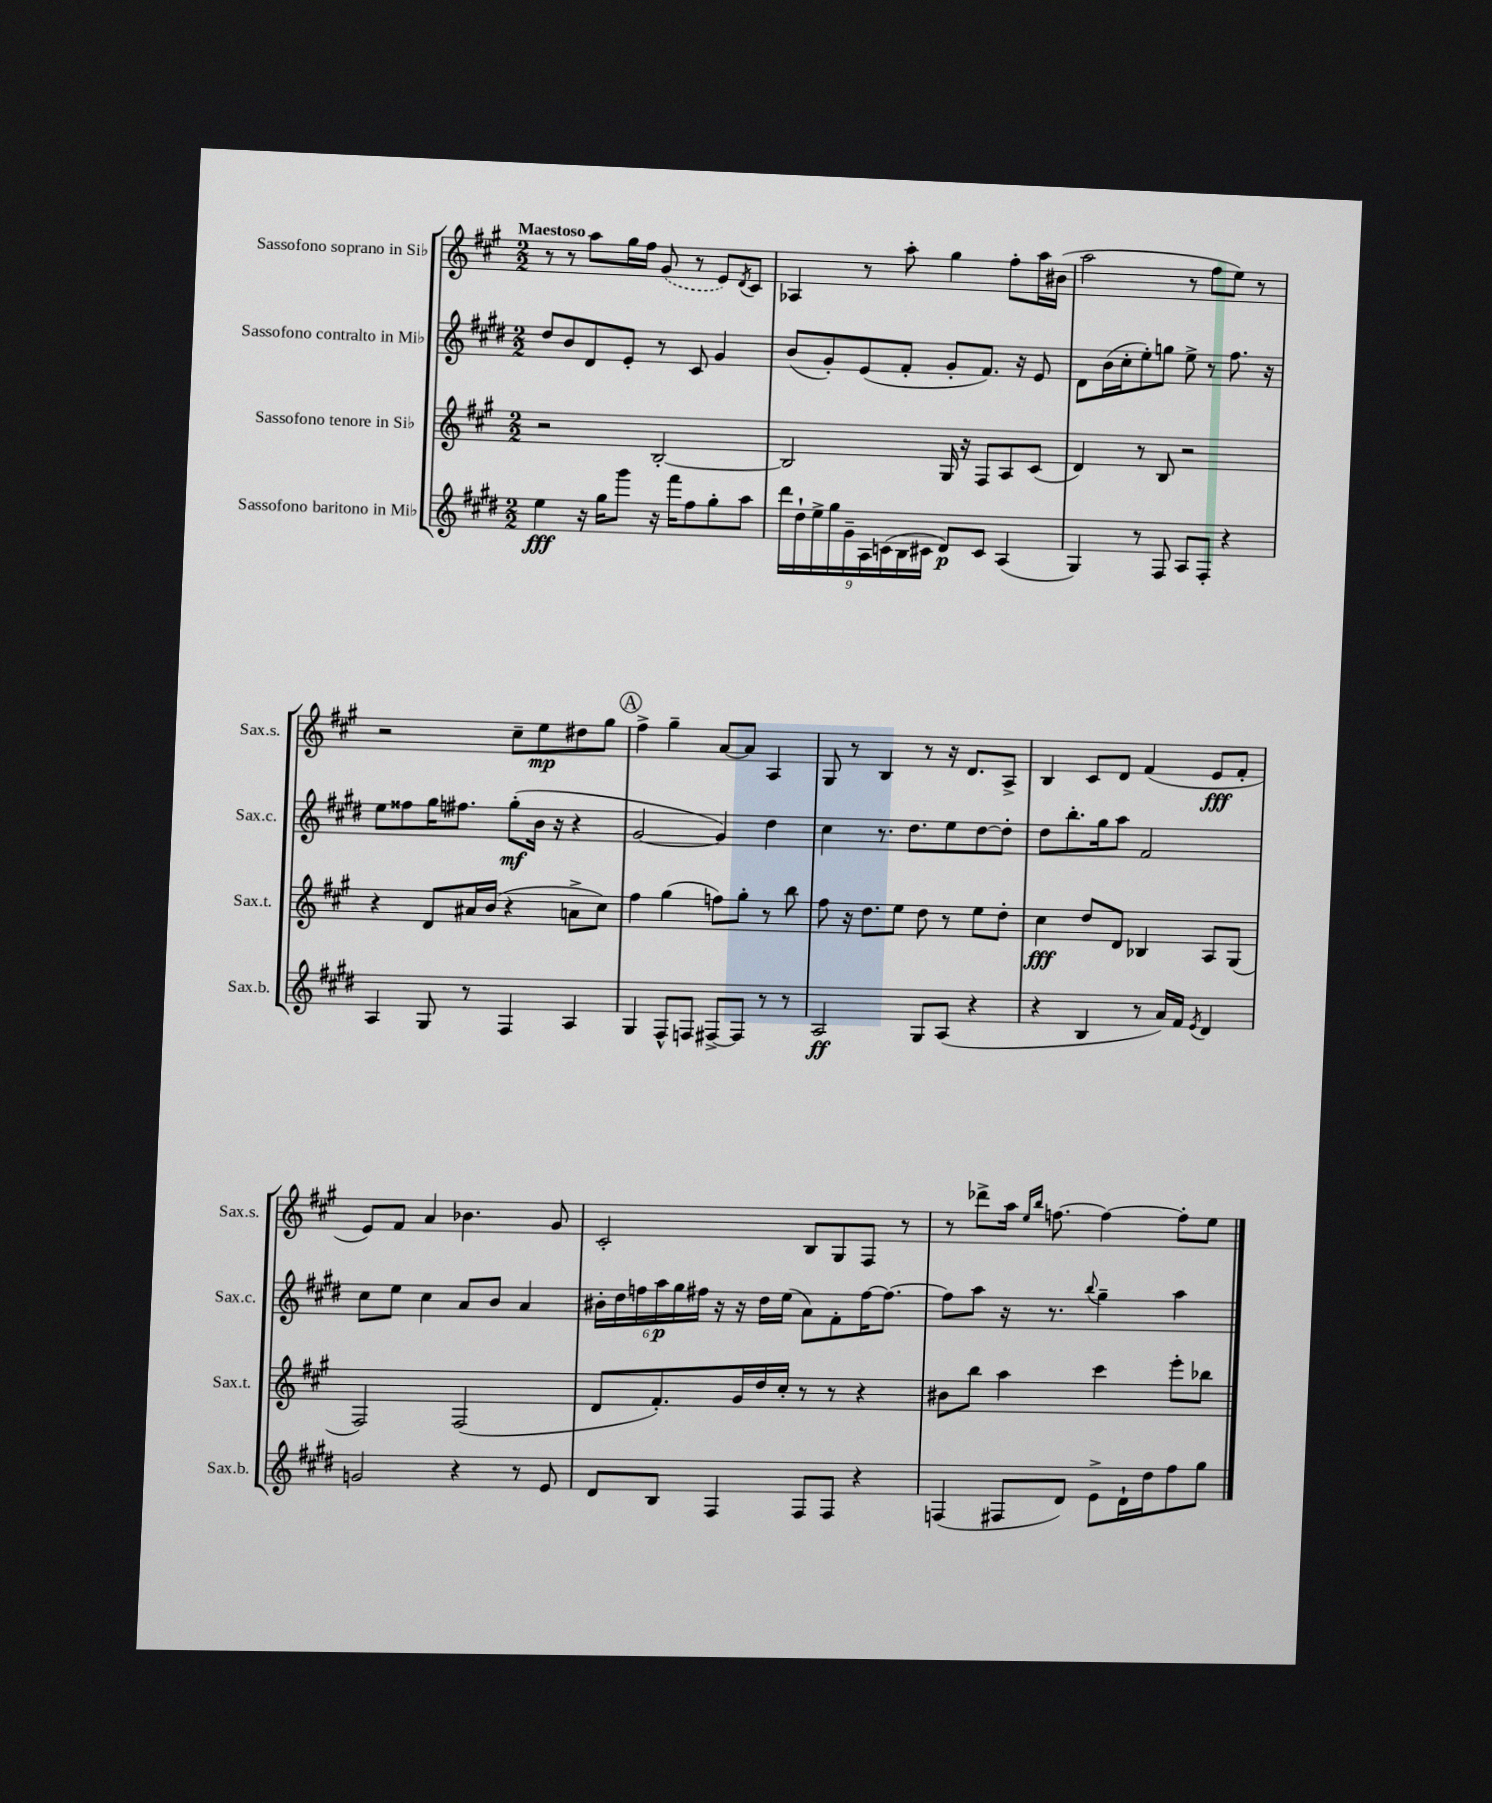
<<
\new StaffGroup <<
\new Staff = "s0" \with { instrumentName = "Sassofono soprano in Sib" shortInstrumentName = "Sax.s." } {
    \clef treble \key a \major \numericTimeSignature \time 2/2 \tempo "Maestoso"
    r8 r8 a''8 gis''16 fis''16 \once \slurDashed gis'8( r8 e'8) \acciaccatura { d'8 } cis'8 |
    aes4 r8 a''8-. gis''4 fis''8-. a''16 bis'16( |
    a''2 r8 fis''8 e''8) r8 |
    r2 cis''8-- e''8\mp dis''8 gis''8 |
    \mark \markup { \circle "A" } fis''4-> gis''4-- a'8~ a'8 a4 |
    gis8 r8 b4 r8 r16 d'8. a8-> |
    b4 cis'8 d'8 fis'4( e'8\fff fis'8-. |
    e'8) fis'8 a'4 bes'4. gis'8 |
    cis'2-. b8 gis8 fis8 r8 |
    r8 des'''8-> a''16 \grace { e''16 b''16 } f''8.~ f''4~ f''8-. e''8 \bar "|." |
}
\new Staff = "s1" \with { instrumentName = "Sassofono contralto in Mib" shortInstrumentName = "Sax.c." } {
    \clef treble \key e \major \numericTimeSignature \time 2/2
    dis''8 b'8 dis'8 e'8-. r8 cis'8 gis'4 |
    b'8( gis'8-.) e'8( fis'8-. gis'8-. fis'8.) r16 e'8 |
    dis'8 b'16( cis''16-. e''8-.) g''8 e''8-> r8 fis''8. r16 |
    e''8 fisis''8 gis''16 fis''8. gis''8-.\mf( b'16 r16 r4 |
    \mark \markup { \circle "A" } gis'2~ gis'4) dis''4 |
    cis''4 r8. dis''8. e''8 dis''8~ dis''8-. |
    dis''8 b''8.-. gis''16 a''8 fis'2 |
    cis''8 e''8 cis''4 a'8 b'8 a'4 |
    \tuplet 6/4 { bis'16-. dis''16 f''16 a''16\p gis''16 fis''16 } r16 r16 dis''16 e''16( a'8) fis'8-. fis''16~ fis''8.~ |
    fis''8 a''8 r16 r8. \appoggiatura { b''8 } gis''4-- a''4 \bar "|." |
}
\new Staff = "s2" \with { instrumentName = "Sassofono tenore in Sib" shortInstrumentName = "Sax.t." } {
    \clef treble \key a \major \numericTimeSignature \time 2/2
    r2 b2~-. |
    b2 gis16 r16 fis8 a8 cis'8( |
    d'4) r8 b8 r2 |
    r4 d'8 ais'16 b'16( r4 a'8-> cis''8) |
    \mark \markup { \circle "A" } fis''4 gis''4( f''8) gis''8-. r8 b''8 |
    fis''8 r16 d''8. e''8 d''8 r8 e''8 d''8-. |
    cis''4\fff d''8 d'8 bes4 a8 gis8( |
    fis2) fis2( |
    d'8 fis'8.-.) gis'16 d''16 cis''16-. r8 r8 r4 |
    bis'8 b''8 a''4 cis'''4 e'''8-. bes''8 \bar "|." |
}
\new Staff = "s3" \with { instrumentName = "Sassofono baritono in Mib" shortInstrumentName = "Sax.b." } {
    \clef treble \key e \major \numericTimeSignature \time 2/2
    e''4\fff r16 gis''16 gis'''8 r16 fis'''16 fis''8 gis''8-. a''8 |
    \tuplet 9/8 { dis'''16 dis''16-! e''16-> gis''16 gis'16-- a16 c'16( b16 cis'16 } dis'8\p) cis'8 a4( |
    gis4) r8 fis8 a8 fis8-. r4 |
    a4 gis8 r8 fis4 a4 |
    \mark \markup { \circle "A" } gis4 fis8-^ f8 fis8~-> fis8 r8 r8 |
    a2\ff gis8 a8( r4 |
    r4 b4 r8 a'16) fis'16 \acciaccatura { e'8 } dis'4 |
    g'2 r4 r8 e'8 |
    dis'8 b8 fis4 fis8 fis8 r4 |
    f4( fis8 dis'8) e'8-> dis'16-! dis''16 fis''8 gis''8 \bar "|." |
}
>>
>>
\layout { \context { \Score \remove "Bar_number_engraver" } }
